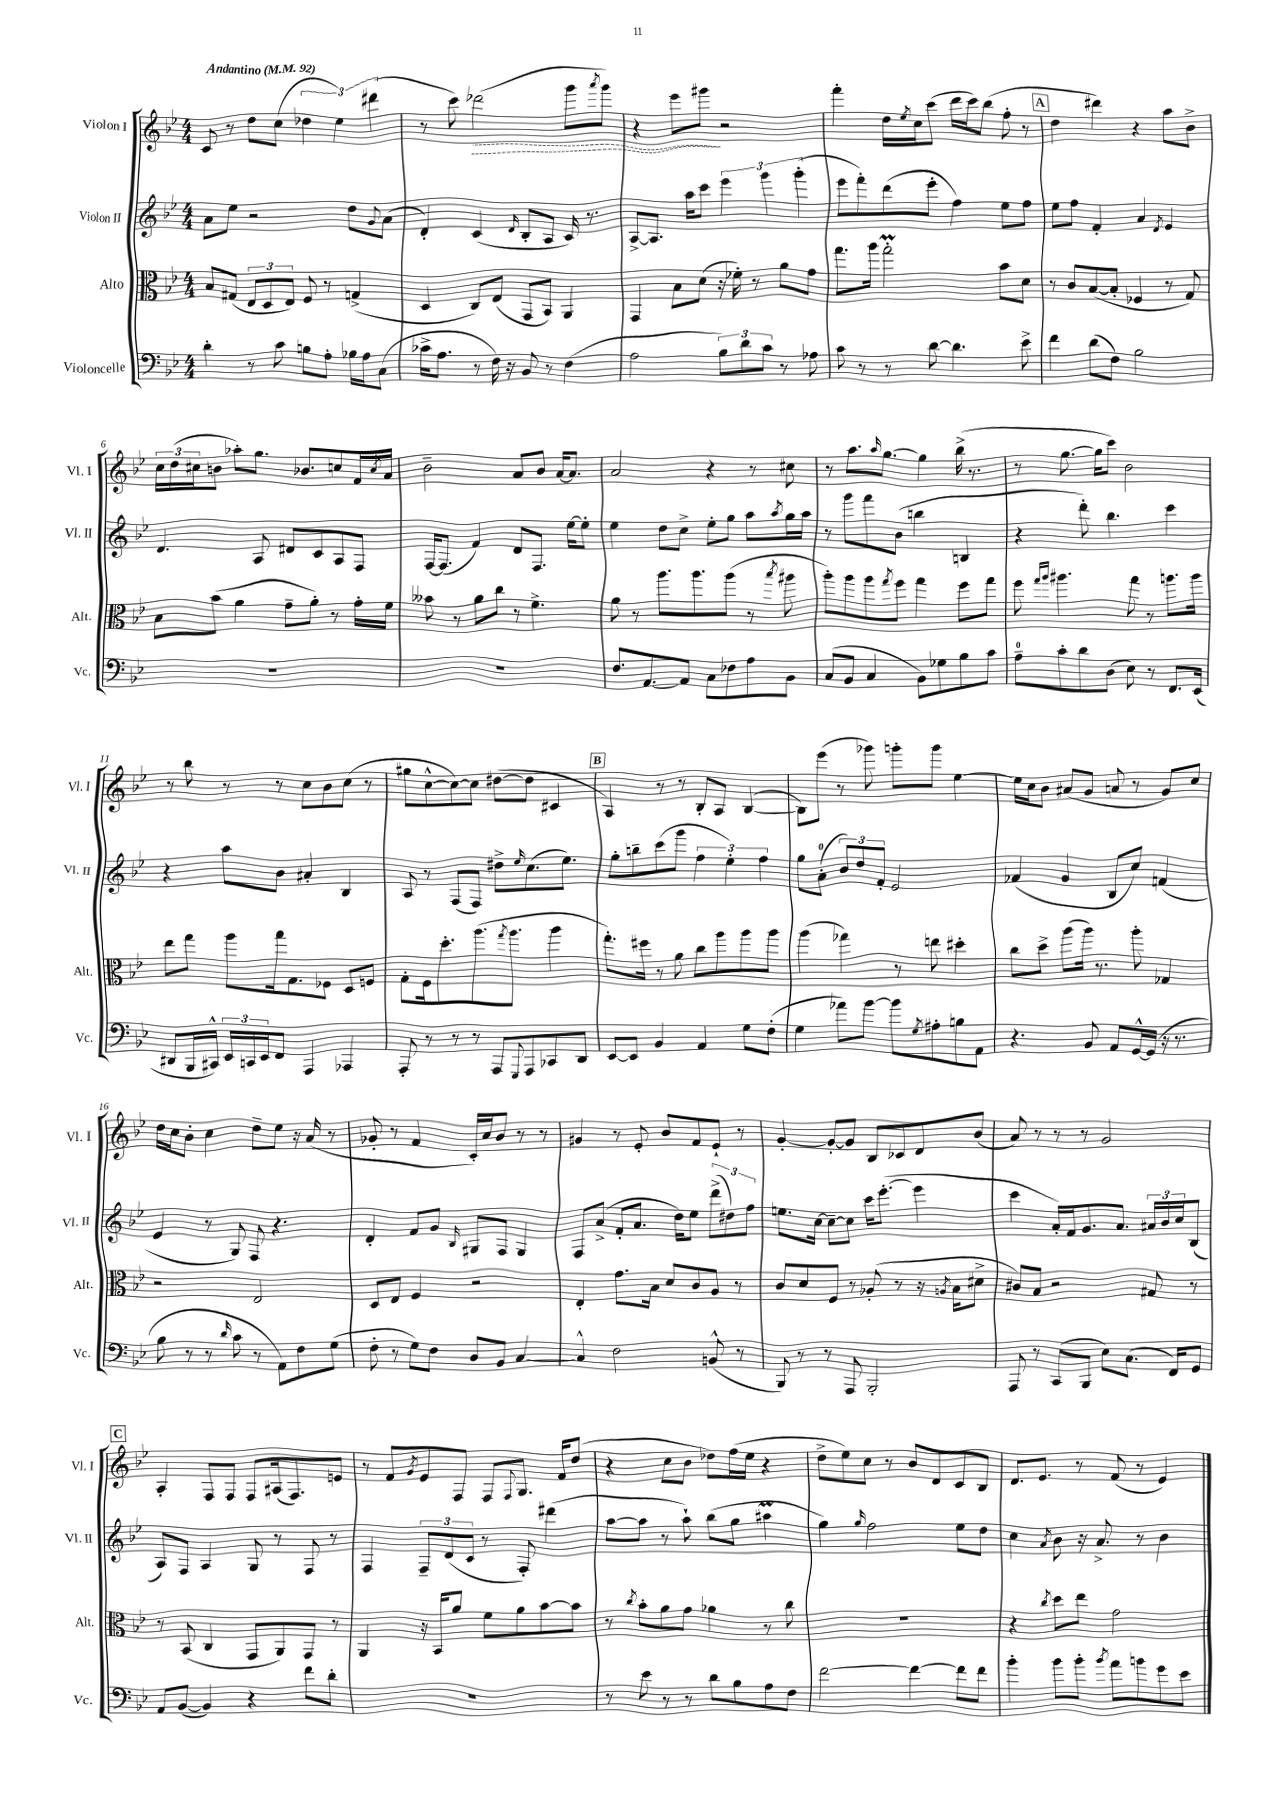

**kern	**kern	**kern	**kern
*staff4	*staff3	*staff2	*staff1
*clefF4	*clefC3	*clefG2	*clefG2
*k[b-e-]	*k[b-e-]	*k[b-e-]	*k[b-e-]
*M4/4	*M4/4	*M4/4	*M4/4
*MM92	*MM92	*MM92	*MM92
4d'	8B-	8a	8c
.	(8G#	8ee-	8r
8r	12E-	2r	8dd
.	12D	.	.
8c	.	.	(8cc
.	12E-)	.	.
8B	8F	.	6dd-
8A'	8r	.	.
.	.	.	6ee-)
16B-	(4G^	8dd	.
16A	.	.	.
.	.	.	(6ddd#
.	.	8qqg	.
(8C	.	(8a	.
=	=	=	=
16c-^	4D	4d')	8r
8.A	.	.	.
.	.	.	8ccc)
8r	8C)	(4c	(2ddd-
16F)	(8E-	.	.
16r	.	.	.
.	.	16qqd	.
8BB-	8GG	8B-'	.
8r	8BB-)	8A	.
(4F	4AA	16c)	8ggg
.	.	8.r	.
.	.	.	8qaaa
.	.	.	8ggg)
=	=	=	=
2A	4GG	[8A^	4r
.	.	8.A]	.
.	8B-	.	8eee-
.	.	16aa	.
.	(8d	8ccc	8ggg#
12B-)	16r	6eee-	2r
.	16f-')	.	.
12d	.	.	.
.	8r	.	.
12c	.	6ggg	.
8r	8a	.	.
.	.	(6ggg'	.
8A-	8g	.	.
=	=	=	=
8c	8.gg	8eee-	4fff'
8r	.	8fff')	.
.	16aa	.	.
8r	2gg'	(8ddd	16dd
.	.	.	8qee-
.	.	.	16cc
[8d	.	8eee-'	(8ccc
4.d]	.	4ff)	16ddd
.	.	.	16ccc)
.	.	.	(8bb-
.	8b-	8ee-	8ff'
8e-^	8d	8ff	8r
=	=	=	=
4f	8r	8ee-	4dd
.	8c	8ff	.
(8d	([8B-	4f'	4ddd#)
8F)	8B-']	.	.
2B-	4F-	4a	4r
.	.	8qd	.
.	8r	4e-	8aa
.	8G)	.	8b-^
=	=	=	=
1r	8B-	4.d	24cc
.	.	.	(24dd
.	.	.	24cc#
.	(8b-	.	8b
.	4a	.	8aa-')
.	.	8A	8.gg
.	8g~	8d#	.
.	.	.	8.b-
.	8a')	8c	.
.	8r	8A	8cc
.	16g'	8F	16f
.	.	.	8qcc
.	16f	.	16a
=	=	=	=
1r	8b--	[16F	2b-~
.	.	(8.F]	.
.	8r	.	.
.	8a	4f)	.
.	8cc	.	.
.	8r	8d	8a
.	4.f^	8.F	8b-
.	.	.	[16a
.	.	[16ee-	8.a]
.	.	8ee-']	.
=	=	=	=
8.F	8a	4ee-	2a
.	8r	.	.
[8.AA	.	.	.
.	8.aa	8dd	.
8AA]	.	8cc^	.
.	8.aa	.	.
8C	.	8ee-'	4r
8F-	(8aa	8gg	.
8A	8r	8aa	8r
.	8qbb-	8qaa	.
8BB-	8aa#	16gg	8cc#
.	.	16aa	.
=	=	=	=
(8C	8aa')	8r	8r
8BB-	8aa	8ggg	8.aa
4C	8aa	8fff	.
.	.	.	16qqaa
.	.	.	[8.gg
.	8qgg	.	.
.	8ff	(8b-	.
8BB-)	4gg	4bb	4gg]
8G-	.	.	.
8B-	8ff	4B	(16bb-^
.	.	.	8.r
8c	8gg	.	.
=	=	=	=
8A~	8ff	4r	8r
.	16qqgg	.	.
.	16qqaa	.	.
8c'	4.aa#	.	[8.gg
8d	.	8ddd')	.
.	.	.	16gg]
(8D	.	4.bb-	8ccc)
8E-)	8gg	.	2b-
8r	8r	.	.
8.FF	8.aa	4ccc	.
(16EE-	16aa	.	.
=	=	=	=
8DD#	8ee-	4r	8r
16BBB-	8gg	.	8bb-
16CC#^^)	.	.	.
24EE-	8aa	8aa	8r
24CC	.	.	.
24EE-	.	.	.
8FF	16gg	8b-	8r
.	8.G	.	.
4AAA	.	4a#'	8cc
.	8F-	.	8b-
4AAA-	8D	4B-	(8cc
.	8F	.	8r
=	=	=	=
8AAA'	8G'	8A	8gg#
8r	16F	8r	[8cc^^
.	8.dd'	.	.
8r	.	(8F	8cc_)
8r	(8.aa	8F)	8cc]
8AAA	.	8dd#^	([8dd#
.	8qgg	.	.
.	8.aa	.	.
8qqGGG	.	16qqee-	.
8AAA	.	(8.cc	8dd#]
8CC-	4aa	.	4c#
.	.	8.ee-)	.
8DD	.	.	.
=	=	=	=
[8EE-	8.gg')	8gg'	4A)
8EE-]	.	8bb~	.
.	16ff#	.	.
4BB-	8r	(8ccc	8r
.	8a	8ggg	8r
4AA	8cc	6ff	8B-'
.	8aa	.	8A
.	.	6ee-')	.
8G	8aa	.	([4B-
.	.	6ff	.
(8F'	8aa	.	.
=	=	=	=
4G	(4aa	8gg	8B-])
.	.	(8a'	(8eee-
8a-)	4gg-)	12b-)	8r
.	.	12dd	.
[8b-	.	.	8ggg-)
.	.	12f'	.
8b-]	8r	2e-	8ggg'
8qG	.	.	.
8A#'	8ee	.	8ggg
8B	4dd#'	.	[4ee-
8AA	.	.	.
=	=	=	=
4.r	8cc	(4f-	16ee-]
.	.	.	16cc
.	8dd^	.	8b-
.	(8aa	4g	(8a#
8BB-	16aa)	.	8g
.	8.r	.	.
8AA	.	8B-	8a
[16GG^^	8aa'	8cc)	8r
(16GG]	.	.	.
16r	4G-	(4f	8g)
8.r	.	.	.
.	.	.	8cc
=	=	=	=
8B-	2r	4e-	16dd
.	.	.	16cc
8r	.	.	8b-'
8r	.	8r	4cc
16qqd	.	.	.
8c	.	8G)	.
8r	2E-	8F	8dd~
8AA)	.	4.r	8ee-
8F	.	.	16r
.	.	.	(16a
(8G	.	.	8r
=	=	=	=
8F'	8D	4d'	8g-'
8r	8E-	.	8r
8G)	4F	8f	4f
8F	.	8g	.
.	.	16qqB-	.
8D	2r	8G#	16c')
.	.	.	16cc
8BB-	.	8F	8b-
[4C	.	4G#	8r
.	.	.	8r
=	=	=	=
4C^^]	4E-'	8F	4g#
.	.	(8a^	.
2F	8.g	8f'	8r
.	.	8.a	8e-'
.	16B-	.	.
.	8d	.	8b-
.	.	16dd)	.
.	8c	8ee-	8f
(8BB^^	8A	(12ddd^	8e-`
.	.	12dd#)	.
8r	8r	.	8r
.	.	12ff	.
=	=	=	=
8BBB-)	8c	8.ee	[4g'
8r	8d	.	.
.	.	[16cc	.
8r	8F	8cc~_	8g'_
8AAA	8r	8cc]	8g]
2BBB-'	(8A-'	16ccc	8B-
.	.	([8.eee-'	.
.	8r	.	8c-
.	16r	4eee-]	8d
.	8qA	.	.
.	16B-	.	.
.	8d#^	.	(8b-
=	=	=	=
8AAA	8c#)	4ccc	8a)
8r	8B-	.	8r
(8CC	2r	16a')	8r
.	.	16f	.
8BBB-	.	8.g	8r
8E-)	.	.	2g
.	.	8.a	.
(8.C	.	.	.
.	8G#	24a#	.
.	.	24b-	.
16FF)	.	.	.
.	.	24cc	.
8GG	8r	(8B-	.
=	=	=	=
8AA	8r	8A)	4A'
([8BB-	(8BB-	8F	.
4BB-])	4C	4A	8F
.	.	.	8F
4r	8GG	8G	8F
.	8AA)	8r	(16A#
.	.	.	8.F)
8f	8GG	8F	.
8d'	8r	8r	8e
=	=	=	=
1r	4AA	4F	8r
.	.	.	8f
.	.	.	8qg
.	16r	12F~	8e-
.	16BB-	.	.
.	.	(12d	.
.	8a	.	8F
.	.	12c	.
.	8f	8r	8F
.	.	.	8qqF
.	8a	8F')	8.G
.	[8b-	(4ddd#	.
.	.	.	16f
.	8b-]	.	(8dd
=	=	=	=
8r	8r	[8aa	4r
.	8qcc	.	.
8e-	8b-'	8aa]	.
8r	8a	8r	8cc
8r	8g	8aa`)	8b-
8d	4a-	(8bb-	8dd-)
8B-	.	8gg	(16ff
.	.	.	16ee-
8A	8r	4aa#	4r
8F	8cc	.	.
=	=	=	=
[2f	1r	4gg)	8dd^
.	.	.	8ee-)
.	.	16qqgg	.
.	.	2ff	8cc
.	.	.	8r
4f_	.	.	8b-
.	.	.	8d
8f]	.	8ee-	8c
8f	.	8dd	8B-
=	=	=	=
4b-'	4r	4cc	8.d
.	.	.	8.e-
.	8qcc	8qa	.
8b-	8dd	8b-	.
8b-'	8ee-	16r	8r
.	.	8.a^	.
8qb-	.	.	.
8a	2g	.	(8f
8b	.	8r	8r
8g	.	4b-	4e-)
8e-	.	.	.
==	==	==	==
*-	*-	*-	*-
